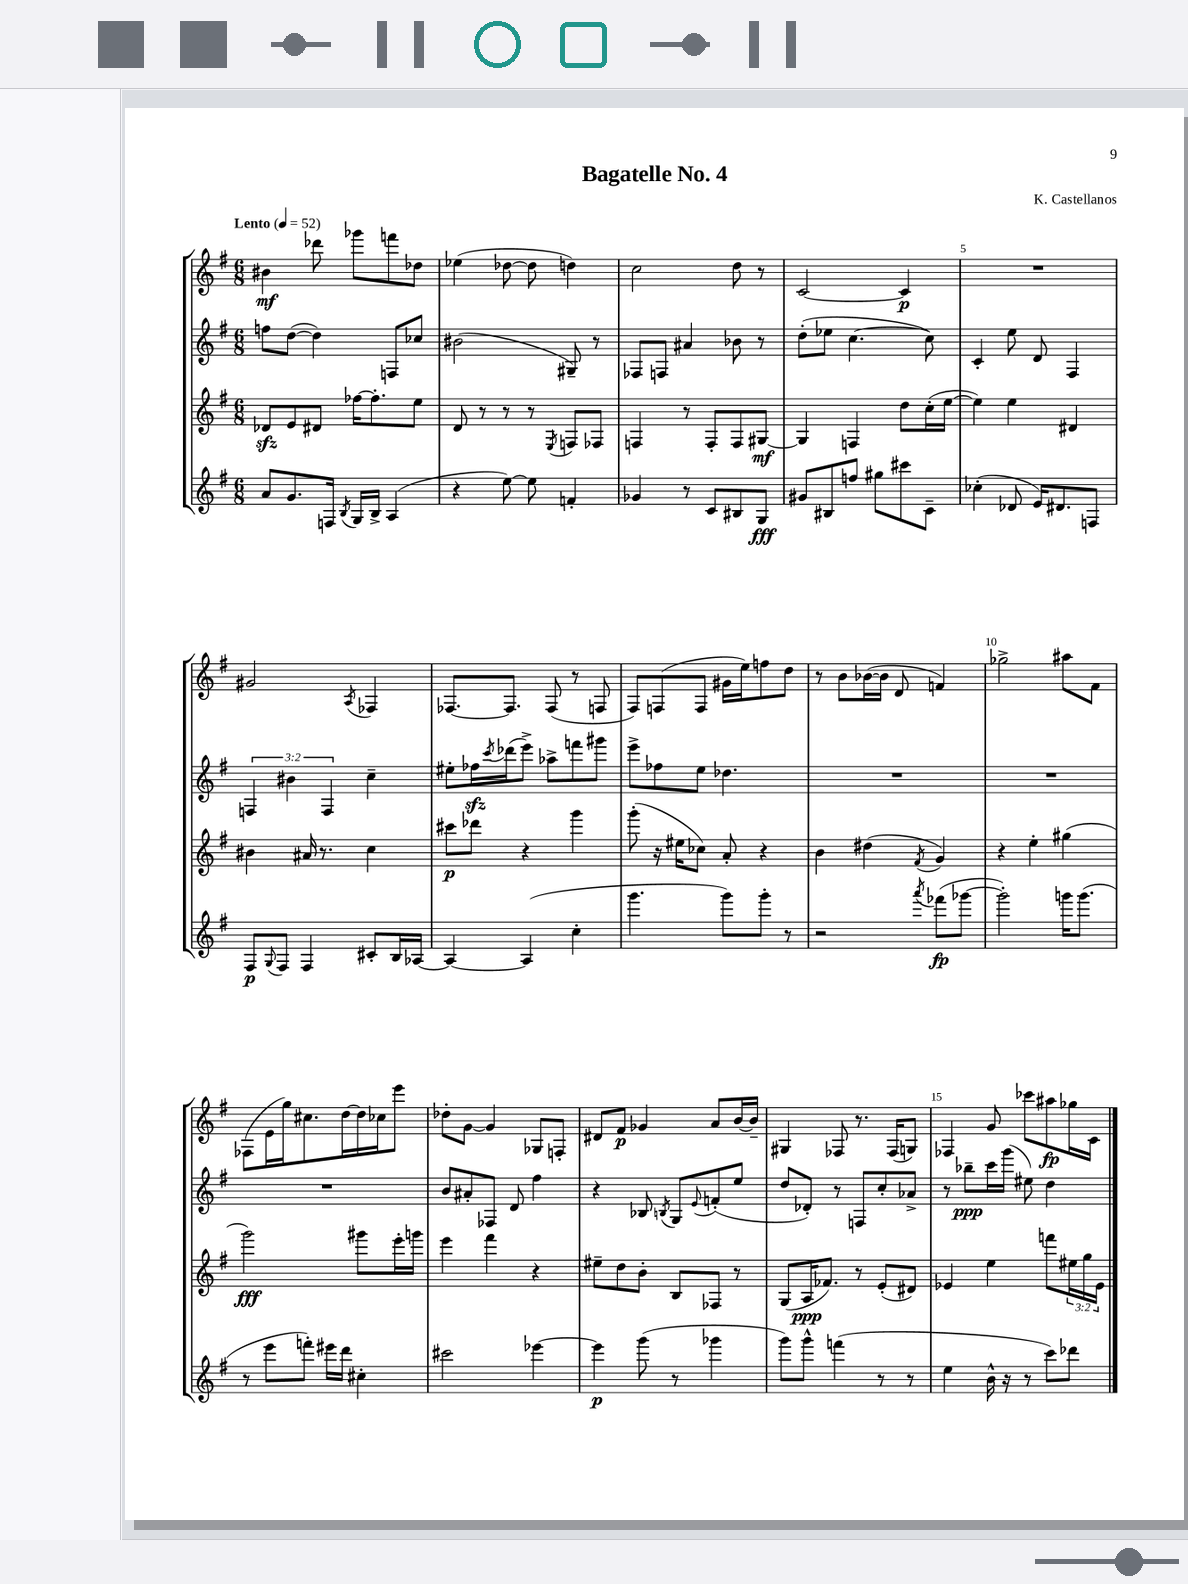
\header { title = "Bagatelle No. 4" composer = "K. Castellanos" }
<<
\new StaffGroup <<
\new Staff = "s0" {
    \clef treble \key g \major \numericTimeSignature \time 6/8 \tempo "Lento" 4 = 52
    bis'4\mf des'''8 ges'''8 f'''8 des''8 |
    ees''4( des''8~ des''8 d''4) |
    c''2 d''8 r8 |
    c'2~ c'4\p |
    R2. |
    gis'2 \acciaccatura { a8 } fes4 |
    fes8.~ fes8. fes8( r8 f8 |
    fis8) f8( f8 gis'16 e''16) f''8 d''8 |
    r8 b'8 bes'16~( bes'16 d'8 f'4) |
    ges''2-> ais''8 fis'8 |
    fes8( e'16 g''16) cis''8. d''16~ d''16 ces''16 e'''8 |
    des''8-. g'8~ g'4 ges8 f8-. |
    dis'8 fis'8\p ges'4 a'8 b'16~ b'16-- |
    gis4 fes8 r8. fes16( g8) |
    fes4 g'8 ces'''8 ais''8\fp ges''16 c'16 \bar "|." |
}
\new Staff = "s1" {
    \clef treble \key g \major \numericTimeSignature \time 6/8 \override Staff.TupletNumber.text = #tuplet-number::calc-fraction-text
    f''8 d''8~( d''4) f8 ces''8 |
    bis'2( gis8--) r8 |
    fes8 f8 ais'4 bes'8 r8 |
    d''8-.( ees''8 c''4.~ c''8) |
    c'4-. e''8 d'8 fis4 |
    \tuplet 3/2 { f4 bis'4 f4 } c''4-- |
    eis''8-. fes''16\sfz \acciaccatura { c'''8 } des'''16( e'''8->) aes''8-> f'''8 gis'''8 |
    e'''8-> fes''8 e''8 des''4. |
    R2. |
    R2. |
    R2. |
    b'8 ais'8-. fes8 d'8 fis''4 |
    r4 bes8 \acciaccatura { b8 } g8 \appoggiatura { e'8 } f'8-.( e''8 |
    d''8 des'8-.) r8 f8 c''8-. aes'8-> |
    r8 bes''8--\ppp c'''16 g'''16( eis''8) d''4 \bar "|." |
}
\new Staff = "s2" {
    \clef treble \key g \major \numericTimeSignature \time 6/8 \override Staff.TupletNumber.text = #tuplet-number::calc-fraction-text
    des'8\sfz e'8 dis'8 fes''16~ fes''8.-. e''8 |
    d'8 r8 r8 r8 \acciaccatura { e8 } f8 fes8 |
    f4 r8 f8-. f8 gis8~\mf |
    gis4 f4 d''8 c''16-.( e''16~ |
    e''4) e''4 dis'4 |
    bis'4 ais'16 r8. c''4 |
    cis'''8\p des'''8 r4 g'''4 |
    g'''8-.( r16 eis''16 ces''8) a'8-. r4 |
    b'4 dis''4( \acciaccatura { fis'8 } g'4) |
    r4 e''4-. gis''4( |
    g'''2\fff) gis'''8 e'''16-. g'''16 |
    e'''4 fis'''4 r4 |
    eis''8-- d''8 b'8-. b8 fes8 r8 |
    g8( a16\ppp fes'8.) r8 e'8-.( dis'8) |
    ees'4 e''4 f'''8 \tuplet 3/2 { eis''16 g''16 ees'16 } \bar "|." |
}
\new Staff = "s3" {
    \clef treble \key g \major \numericTimeSignature \time 6/8
    a'8 g'8. f16 \acciaccatura { b8 } g16 b16-> a4( |
    r4 e''8~) e''8 f'4-. |
    ges'4 r8 c'8 bis8 g8\fff |
    gis'8 bis8 f''8 gis''8 cis'''8 c'8-- |
    ces''4-.( des'8 e'16) dis'8. f8 |
    fis8\p \appoggiatura { g8 } fis8 fis4 cis'8-. b16 aes16~ |
    aes4~ aes4( c''4-. |
    g'''4. g'''8) g'''8-. r8 |
    r2 \acciaccatura { a'''8 } fes'''8\fp( ges'''8~ |
    ges'''2-.) g'''16 g'''8.( |
    r8 e'''8 f'''8-.) eis'''16 d'''16 cis''4-. |
    cis'''2 ees'''4~ |
    ees'''4\p g'''8( r8 ges'''4 |
    g'''8) g'''8-^ f'''4( r8 r8 |
    e''4 b'16-^ r16 r8 c'''8) des'''8 \bar "|." |
}
>>
>>
\layout { \context { \Score \override BarNumber.break-visibility = ##(#f #t #t) barNumberVisibility = #(every-nth-bar-number-visible 5) } }
